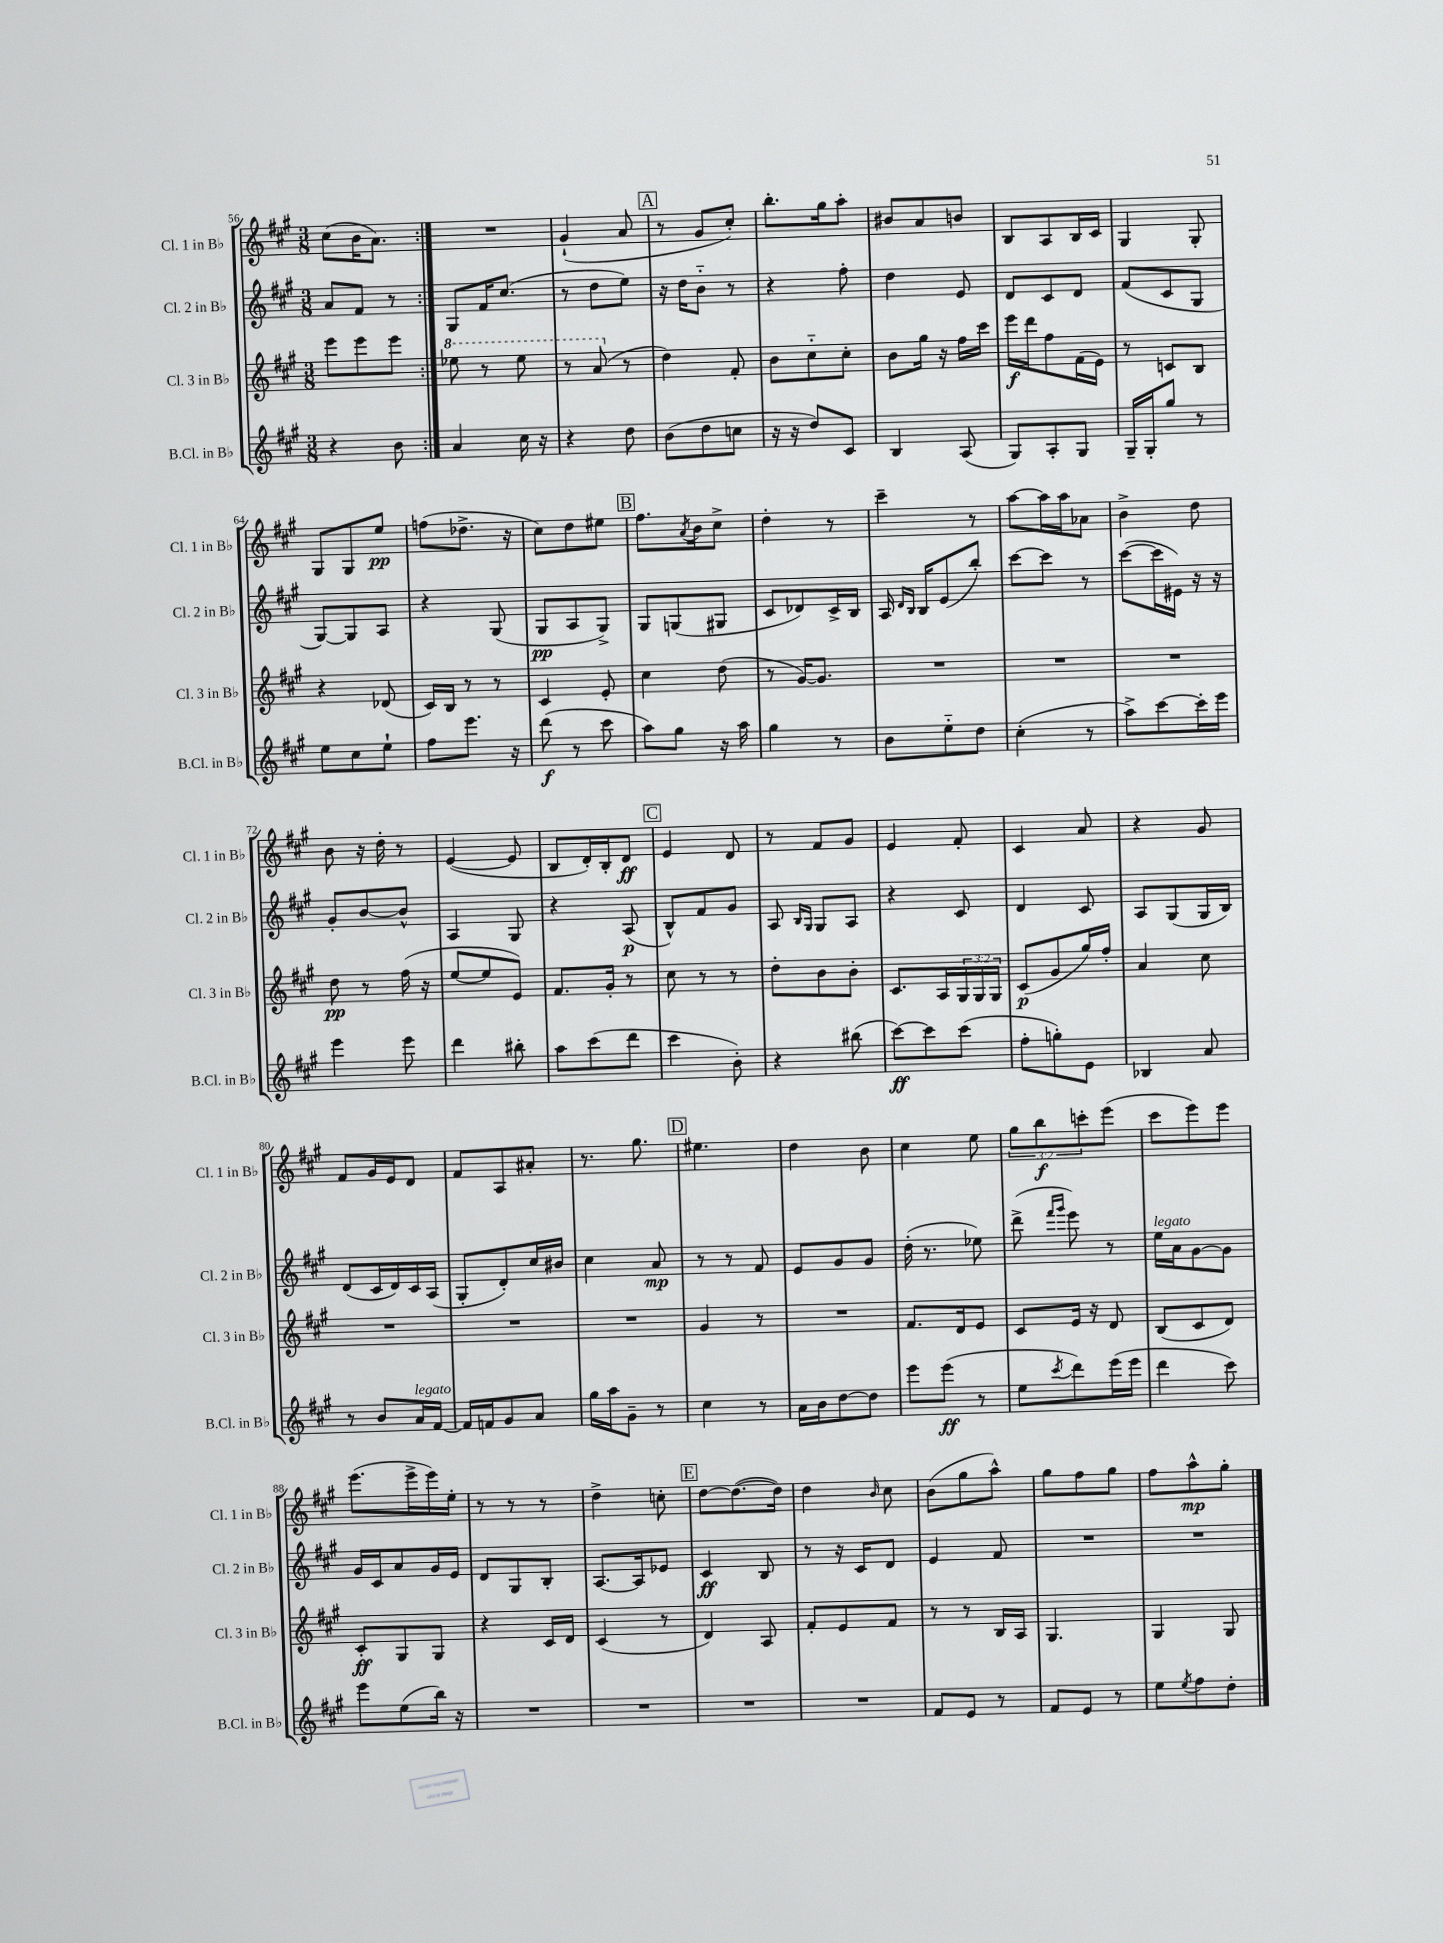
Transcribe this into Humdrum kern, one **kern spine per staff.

**kern	**kern	**kern	**kern
*staff4	*staff3	*staff2	*staff1
*clefG2	*clefG2	*clefG2	*clefG2
*k[f#c#g#]	*k[f#c#g#]	*k[f#c#g#]	*k[f#c#g#]
*M3/8	*M3/8	*M3/8	*M3/8
4r	8eee	8a	(8cc#
.	8eee	8f#	16b
.	.	.	8.a)
8b	8eee	8r	.
=:|!	=:|!	=:|!	=:|!
4a	8eee-	8G#	4.r
.	8r	16f#	.
.	.	(8.cc#	.
16cc#	8eee-	.	.
16r	.	.	.
=	=	=	=
4r	8r	8r	(4g#`
.	(8aa	8dd	.
8dd	8r	8ee)	8a
=	=	=	=
(8b	4dd)	16r	8r
.	.	16dd	.
8dd	.	8b'~	8g#
8cc	8f#'	8r	8cc#')
=	=	=	=
16r	8b	4r	8.bb'
16r	.	.	.
8dd)	8cc#'~	.	.
.	.	.	16gg#
8c#	8cc#'	8ff#'	8aa'
=	=	=	=
4B	8b	4dd	8b#
.	16gg#	.	8a
.	16r	.	.
(8A	16ff#	8e	8b
.	16ccc#	.	.
=	=	=	=
8G#)	16eee	8d	8B
.	16ddd	.	.
8A'	8ff#	8c#	8A
8G#	(16f#	8d	16B
.	16e)	.	16c#
=	=	=	=
16G#~	8r	(8f#	4G#
16G#'	.	.	.
8gg#	8c	8c#	.
8r	8B	8G#	8G#'
=	=	=	=
8ee	4r	[8G#)	8G#
8cc#	.	8G#]	8G#
8ee`	(8d-	8A	8ee
=	=	=	=
8ff#	16c#)	4r	(8ff
.	16B	.	.
8.eee	8r	.	8.dd-^
.	8r	(8G#	.
16r	.	.	16r
=	=	=	=
(8ddd	4c#	8G#	8cc#)
8r	.	8A	8dd
8ccc#	8e'	8G#^)	8ee#
=	=	=	=
8aa)	4cc#	8G#	8.ff#
8gg#	.	(8G	.
.	.	.	8qa
.	.	.	16b
16r	(8dd	8G#	8cc#^
16aa	.	.	.
=	=	=	=
4gg#	8r	8c#	4dd'
.	[16g#)	8d-)	.
.	8.g#]	.	.
8r	.	16c#^	8r
.	.	16B	.
=	=	=	=
8b	4.r	16A	4ccc#~
.	.	16qqd	.
.	.	16qqB	.
.	.	16B	.
8ee'~	.	(8e	.
8dd	.	8bb')	8r
=	=	=	=
(4cc#'	4.r	[8ccc#	[8aa
.	.	8ccc#]	16aa]
.	.	.	16aa
8r	.	8r	8a-
=	=	=	=
8aa^)	4.r	([8ccc#	4b^
[8ccc#	.	16ccc#]	.
.	.	16e#)	.
16ccc#']	.	16r	8dd
16eee	.	16r	.
=	=	=	=
4eee	8dd	8g#'	8b
.	8r	[8b	16r
.	.	.	16dd'
8eee	(16ff#	8b^^]	8r
.	16r	.	.
=	=	=	=
4ddd	[8ee	4A	([4e
.	8ee]	.	.
8bb#'	8e)	8G#	8e]
=	=	=	=
8aa	8.f#	4r	8B
(8ccc#	.	.	16d')
.	16g#'	.	16B'
8ddd	8r	(8A	8d
=	=	=	=
4ccc#	8cc#	8B^^)	4e
.	8r	8f#	.
8b')	8r	8g#	8d
=	=	=	=
4r	8dd'	8A	8r
.	.	16qqB	.
.	.	16qqG#	.
.	8b	8G#	8f#
(8bb#	8b'	8A	8g#
=	=	=	=
[8ccc#)	8.c#	4r	4e
8ccc#]	.	.	.
.	16A	.	.
(8ccc#	24G#	8c#	8f#'
.	24G#	.	.
.	24G#	.	.
=	=	=	=
8ff#'	(8c#	4d	4c#
8gg')	8g#	.	.
8e	16gg#)	8c#	8a
.	16ff#'	.	.
=	=	=	=
4B-	4a	8A	4r
.	.	(8G#	.
8a	8cc#	16G#	8g#
.	.	16B)	.
=	=	=	=
8r	4.r	(8d	8f#
8b	.	16c#	16g#
.	.	16d)	16e
16a	.	16c#	8d
[16f#	.	(16A	.
=	=	=	=
16f#]	4.r	8G#'	8f#
16f	.	.	.
8g#	.	8d')	8A
8a	.	16cc#	8a#'
.	.	16b#	.
=	=	=	=
16gg#	4.r	4cc#	8.r
16aa	.	.	.
8g#~	.	.	.
.	.	.	8.gg#
8r	.	8a	.
=	=	=	=
4cc#	4g#	8r	4.ee#
.	.	8r	.
8r	8r	8f#	.
=	=	=	=
16a	4.r	8e	4dd
16b	.	.	.
[8dd	.	8g#	.
8dd]	.	8g#	8b
=	=	=	=
8eee	8.f#	(16dd'	4cc#
.	.	8.r	.
(8eee	.	.	.
.	16d	.	.
8r	8e	8ee-)	8ee
=	=	=	=
8ee	8c#	(8ddd^	12gg#
.	.	.	12bb
.	.	16qqfff#	.
8qccc#	.	16qqggg#	.
8ddd)	16e	8eee)	.
.	.	.	12ccc'
.	16r	.	.
(16eee	8d	8r	(8eee
16eee	.	.	.
=	=	=	=
4ddd	(8B	16ee	8ccc#
.	.	16a	.
.	8c#	[8g#	8eee)
8ccc#)	8d)	8g#]	8eee
=	=	=	=
8eee	8c#'	16g#	(8.eee
.	.	16c#	.
(8ee	8G#	8a	.
.	.	.	16eee^
16bb)	8G#	16g#	16eee)
16r	.	16e	16ee'
=	=	=	=
4.r	4r	8d	8r
.	.	8G#	8r
.	16c#	8B'	8r
.	16d	.	.
=	=	=	=
4.r	(4c#	[8.A	4dd^
.	.	16A]	.
.	8r	8e-	8cc'
=	=	=	=
4.r	4d)	4c#	[8dd
.	.	.	(8.dd_
.	8A	8B	.
.	.	.	16dd])
=	=	=	=
4.r	8f#'	8r	4dd
.	8e	16r	.
.	.	16c#	.
.	.	.	16qqb
.	8f#	8d	8cc#
=	=	=	=
8f#	8r	4e	(8b
8e	8r	.	8gg#
8r	16B	8f#	8aa^^)
.	16A	.	.
=	=	=	=
8f#	4.G#	4.r	8gg#
8e	.	.	8ff#
8r	.	.	8gg#
=	=	=	=
8ee	4G#	4.r	8ff#
8qee	.	.	.
8ff#	.	.	8aa^^
8dd'	8G#	.	8gg#'
==	==	==	==
*-	*-	*-	*-
